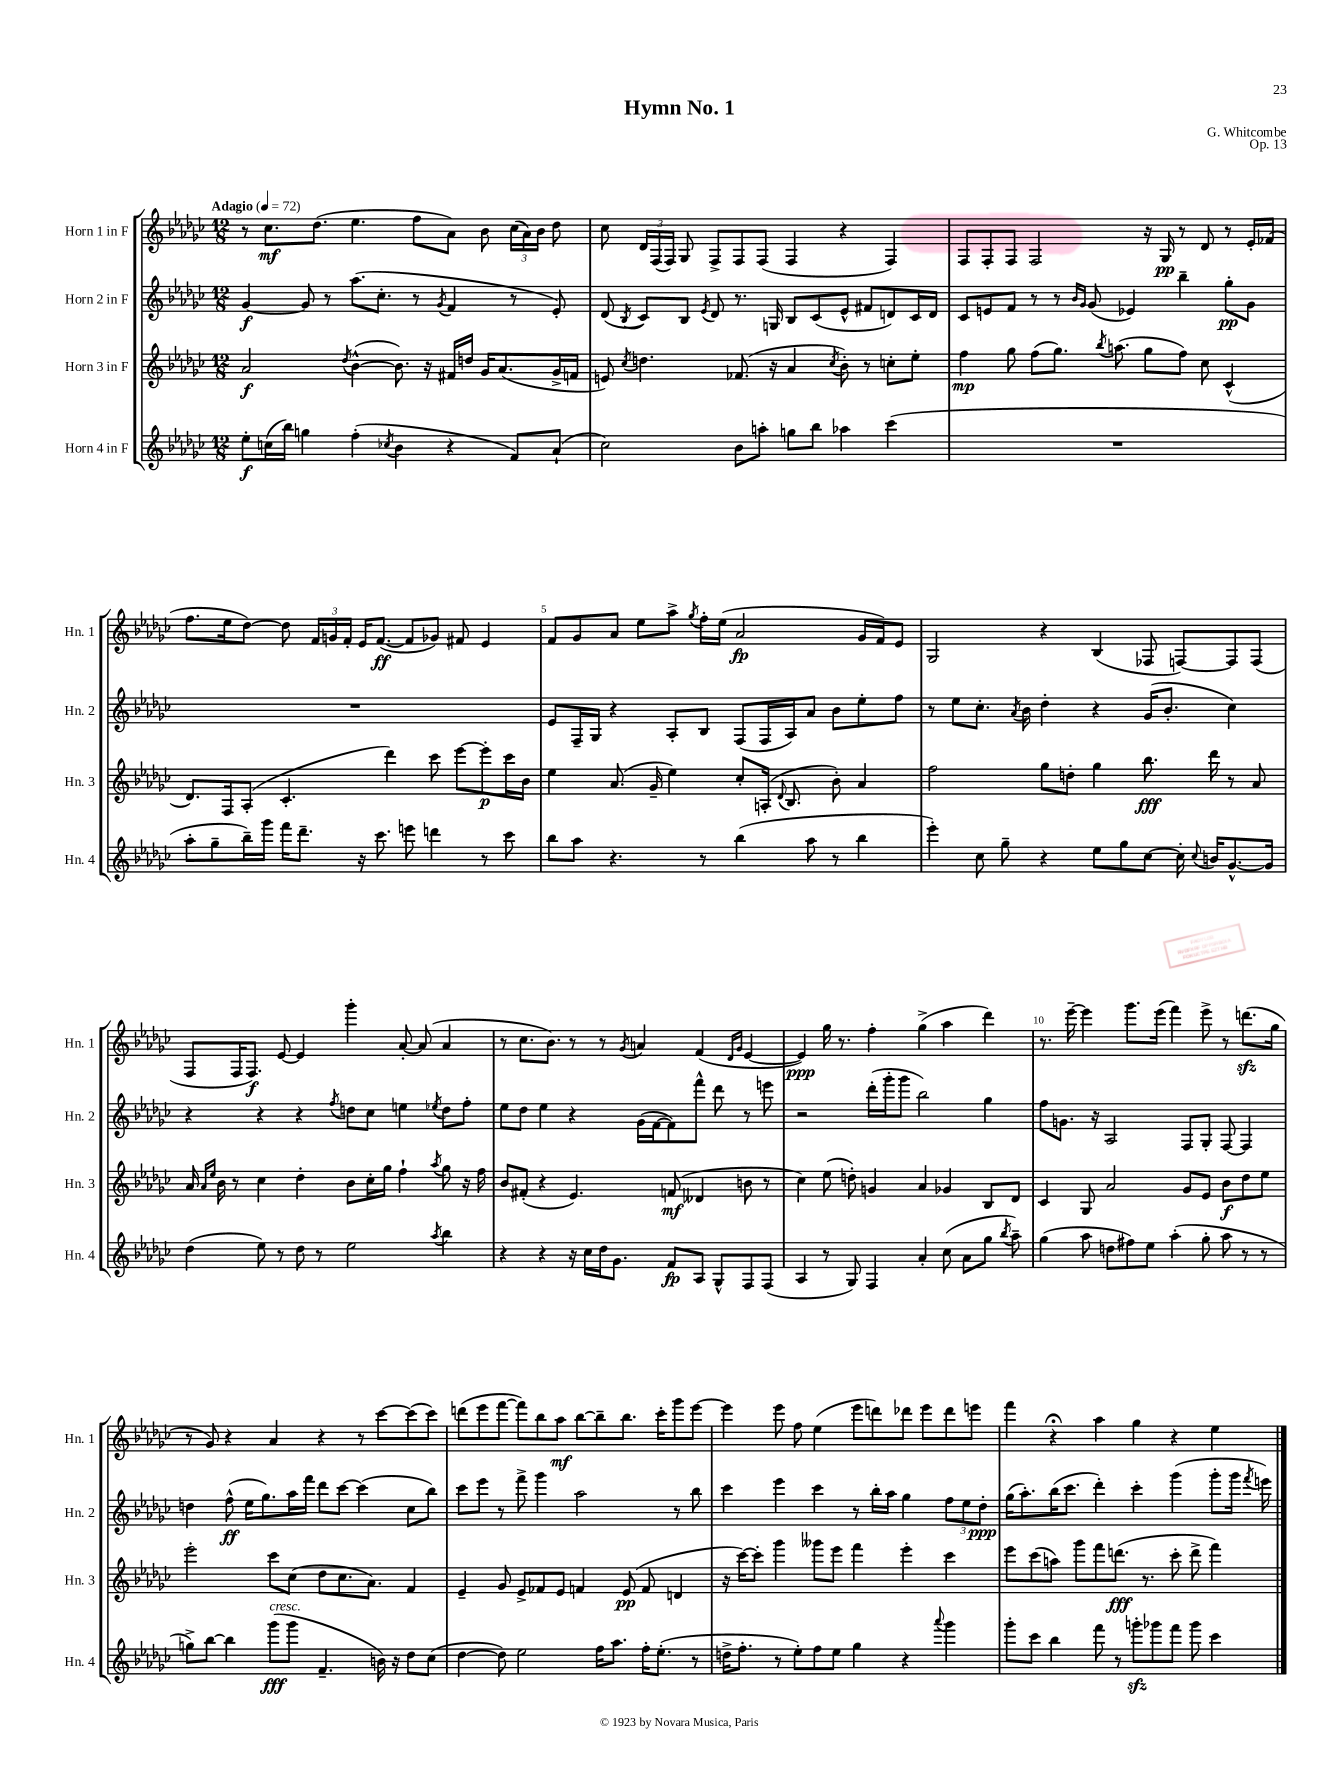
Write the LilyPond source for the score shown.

\header { title = "Hymn No. 1" composer = "G. Whitcombe" opus = "Op. 13" }
<<
\new StaffGroup <<
\new Staff = "s0" \with { instrumentName = "Horn 1 in F" shortInstrumentName = "Hn. 1" } {
    \clef treble \key ges \major \numericTimeSignature \time 12/8 \tempo "Adagio" 4 = 72
    \autoBeamOff r8 ces''8.[\mf des''8.]( ees''4. f''8[ aes'8]) bes'8 \tuplet 3/2 { ces''16[( aes'16) bes'16] } des''8 |
    ces''8 \tuplet 3/2 { des'16[ f16( f16]) } ges8 f8[-> f8 f8]( f4 r4 f4) |
    f8[ f8-. f8] f2 r16 ges16\pp r8 des'8 r8 ees'16[-. fes'16]( |
    f''8.[ ees''16 des''8]~) des''8 \tuplet 3/2 { f'16[ g'16 f'16]-. } ees'16[ f'8.]~\ff( f'8[ ges'8]) fis'8 ees'4 |
    f'8[ ges'8 aes'8] ees''8[ aes''8]-> \acciaccatura { ges''8 } f''16[-. ees''16]( aes'2\fp ges'16[ f'16) ees'8] |
    ges2 r4 bes4( fes8 f8[~) f8 f8]( |
    f8[ f16 f8.]\f) ees'8~ ees'4 ges'''4-. aes'8~-. aes'8( aes'4 |
    r8 ces''8.[ bes'8.]) r8 r8 \acciaccatura { ges'8 } a'4 f'4( \grace { des'16[ ges'16] } ees'4~ |
    ees'4\ppp) ges''16 r8. f''4-. ges''4->( aes''4 des'''4) |
    r8. ees'''16~-- ees'''4 ges'''8.[ ees'''16]( f'''4) ees'''8-> r8 d'''8.[\sfz( ges''16] |
    r8 ges'8) r4 aes'4 r4 r8 ces'''8[~ ces'''8( ces'''8]) |
    d'''8[( ees'''8 f'''8]~ f'''8[) bes''8 aes''8]\mf bes''8[~ bes''8-- bes''8.] ces'''16[-. ges'''8 ees'''8]~ |
    ees'''4 ees'''8 f''8 ees''4( ees'''8[ d'''8) des'''8] ees'''8[ des'''8 e'''8] |
    f'''4 r4\fermata aes''4 ges''4 r4 ees''4 \bar "|." |
}
\new Staff = "s1" \with { instrumentName = "Horn 2 in F" shortInstrumentName = "Hn. 2" } {
    \clef treble \key ges \major \numericTimeSignature \time 12/8
    \autoBeamOff ges'4~\f ges'8 r8 aes''8.[( ces''8.]-. r8 \acciaccatura { ges'8 } f'4 r8 ees'8-.) |
    des'8( \acciaccatura { bes8 } ces'8[) bes8] \acciaccatura { ees'8 } des'8 r8. g16 bes8[ ces'8( ees'8]-^ fis'8[ d'8) ces'16 d'16] |
    ces'8[ e'8 f'8] r8 r8 \grace { bes'16[ ges'16] } ges'8( ees'4) bes''4-- ges''8[-.\pp ges'8] |
    R1. |
    ees'8[ f16-- ges16] r4 aes8[-. bes8] f8[( f16 aes16) aes'8] bes'8[ ees''8-. f''8] |
    r8 ees''8[ ces''8.]-. \acciaccatura { aes'8 } bes'16 des''4-. r4 ges'16[( bes'8.]-. ces''4) |
    r4 r4 r4 \acciaccatura { f''8 } d''8[ ces''8] e''4 \acciaccatura { ees''8 } d''8[ f''8]-. |
    ees''8[ des''8] ees''4 r4 ges'16[( f'16~ f'8) f'''8]-^ des'''8 r8 e'''8 |
    r2 des'''16[-.( ges'''16-. ges'''8] bes''2) ges''4 |
    f''8[ g'8.] r16 aes2 f8[ ges8]-. f8~ f4 |
    d''4 f''8-^\ff( ees''16[ ges''8.) aes''16 f'''16] des'''8[ ces'''8]~ ces'''4( ces''8[ bes''8]) |
    ces'''8[ ees'''8] r8 f'''8-> ges'''4 aes''2 r8 bes''8 |
    ces'''4 ees'''4 ces'''4 r8 bes''16[-. aes''16] ges''4 \tuplet 3/2 { f''8[ ees''8 des''8]-.\ppp } |
    ges''16[( aes''8.-.) bes''16( ces'''8.] des'''4-.) ces'''4-. ges'''4( ges'''8[-. ges'''16] \acciaccatura { f'''8 } e'''16) \bar "|." |
}
\new Staff = "s2" \with { instrumentName = "Horn 3 in F" shortInstrumentName = "Hn. 3" } {
    \clef treble \key ges \major \numericTimeSignature \time 12/8
    \autoBeamOff aes'2\f \acciaccatura { des''8 } bes'4~-^( bes'8.) r16 fis'16[ d''16] ges'16[ aes'8.( ges'16-> f'16] |
    e'8) \acciaccatura { ces''8 } d''4. fes'8.( r16 aes'4 \acciaccatura { ces''8 } bes'8-.) r8 c''8[-. ees''8]-. |
    f''4\mp ges''8 f''8[( ges''8.]) \acciaccatura { bes''8 } a''8.( ges''8[ f''8]) ces''8 ces'4-^( |
    des'8.[) f16 aes8]-.( ces'4.-. des'''4) ces'''8 ees'''8[~ ees'''8-.\p ces'''16 bes'16] |
    ees''4 aes'8.( ges'16-- ees''4) ces''8[-. a16]-.( \appoggiatura { des'8 } bes8. bes'8-.) aes'4 |
    f''2 ges''8[ d''8]-. ges''4 bes''8.\fff des'''16 r8 aes'8 |
    aes'16 \grace { aes'16[ ees''16] } bes'16 r8 ces''4 des''4-. bes'8[ ces''16-. ges''16] f''4-! \acciaccatura { aes''8 } ges''8 r16 f''16 |
    bes'8[ fis'8]-.( r4 ees'4.) f'8\mf( deses'4 b'8 r8 |
    ces''4) ees''8( d''8-.) g'4 aes'4 ges'4 bes8[ des'8] |
    ces'4 ges8 aes'2 ges'8[ ees'8] bes'8[\f des''8 ees''8] |
    ees'''2-. ces'''8[ ces''8]( des''8[ ces''8. aes'8.]) f'4 |
    ees'4-- ges'8 ees'8[-> fes'8 ees'8] f'4 ees'8\pp( f'8 d'4 |
    r16 ces'''16[~) ces'''8]-. ges'''4 geses'''8[ ees'''8] f'''4 ees'''4-. ces'''4 |
    ees'''8[ ces'''8( a''8]) ges'''8[ f'''8 d'''8.]\fff( r8. ces'''8-. d'''8-> f'''4) \bar "|." |
}
\new Staff = "s3" \with { instrumentName = "Horn 4 in F" shortInstrumentName = "Hn. 4" } {
    \clef treble \key ges \major \numericTimeSignature \time 12/8
    \autoBeamOff ees''8[-.\f c''16( bes''16]) g''4 f''4-.( \acciaccatura { ces''8 } bes'4 r4 f'8[) aes'8]-!( |
    ces''2) bes'8[ a''8]-. g''8[ bes''8] aes''4 ces'''4( |
    R1. |
    aes''8[-. ges''8-- bes''16--) ges'''16] f'''16[ des'''8.]-- r16 ces'''8. e'''8 d'''4 r8 ces'''8 |
    bes''8[ aes''8] r4. r8 bes''4( aes''8 r8 bes''4 |
    ees'''4-.) ces''8 ges''8-- r4 ees''8[ ges''8 ces''8]~ ces''16-. \appoggiatura { ces''8 } b'16[ ges'8.~-^ ges'16] |
    des''4( ees''8) r8 des''8 r8 ees''2 \acciaccatura { aes''8 } bes''4 |
    r4 r4 r16 ces''16[ des''16 ges'8.] f'8[\fp aes8] ges8[-^ f8 f8]( |
    aes4 r8 ges8) f4 aes'4-. ces''8( aes'8[ ges''8] \acciaccatura { bes''8 } aes''8--) |
    ges''4( aes''8 d''8[ fis''8) ees''8] aes''4-.( ges''8-. aes''8 r8 r8 |
    g''8[->) bes''8]~ bes''4 ges'''8[\fff^\markup { \italic "cresc." }( ges'''8] f'4.-- b'16) r16 des''8[ ces''8]( |
    des''4~ des''8) ees''2 f''16[ aes''8.] f''16[-. ees''8.]-.( r8 |
    d''16[-> f''8.]-. r8 ees''8[-.) f''8 ees''8] ges''4 r4 \appoggiatura { aes'''8 } ges'''4 |
    ges'''8[-. ces'''8] bes''4 f'''8 r8 g'''8[-.\sfz ges'''8 f'''8] ges'''8 ces'''4 \bar "|." |
}
>>
>>
\layout { \context { \Score \override BarNumber.break-visibility = ##(#f #t #t) barNumberVisibility = #(every-nth-bar-number-visible 5) } }
